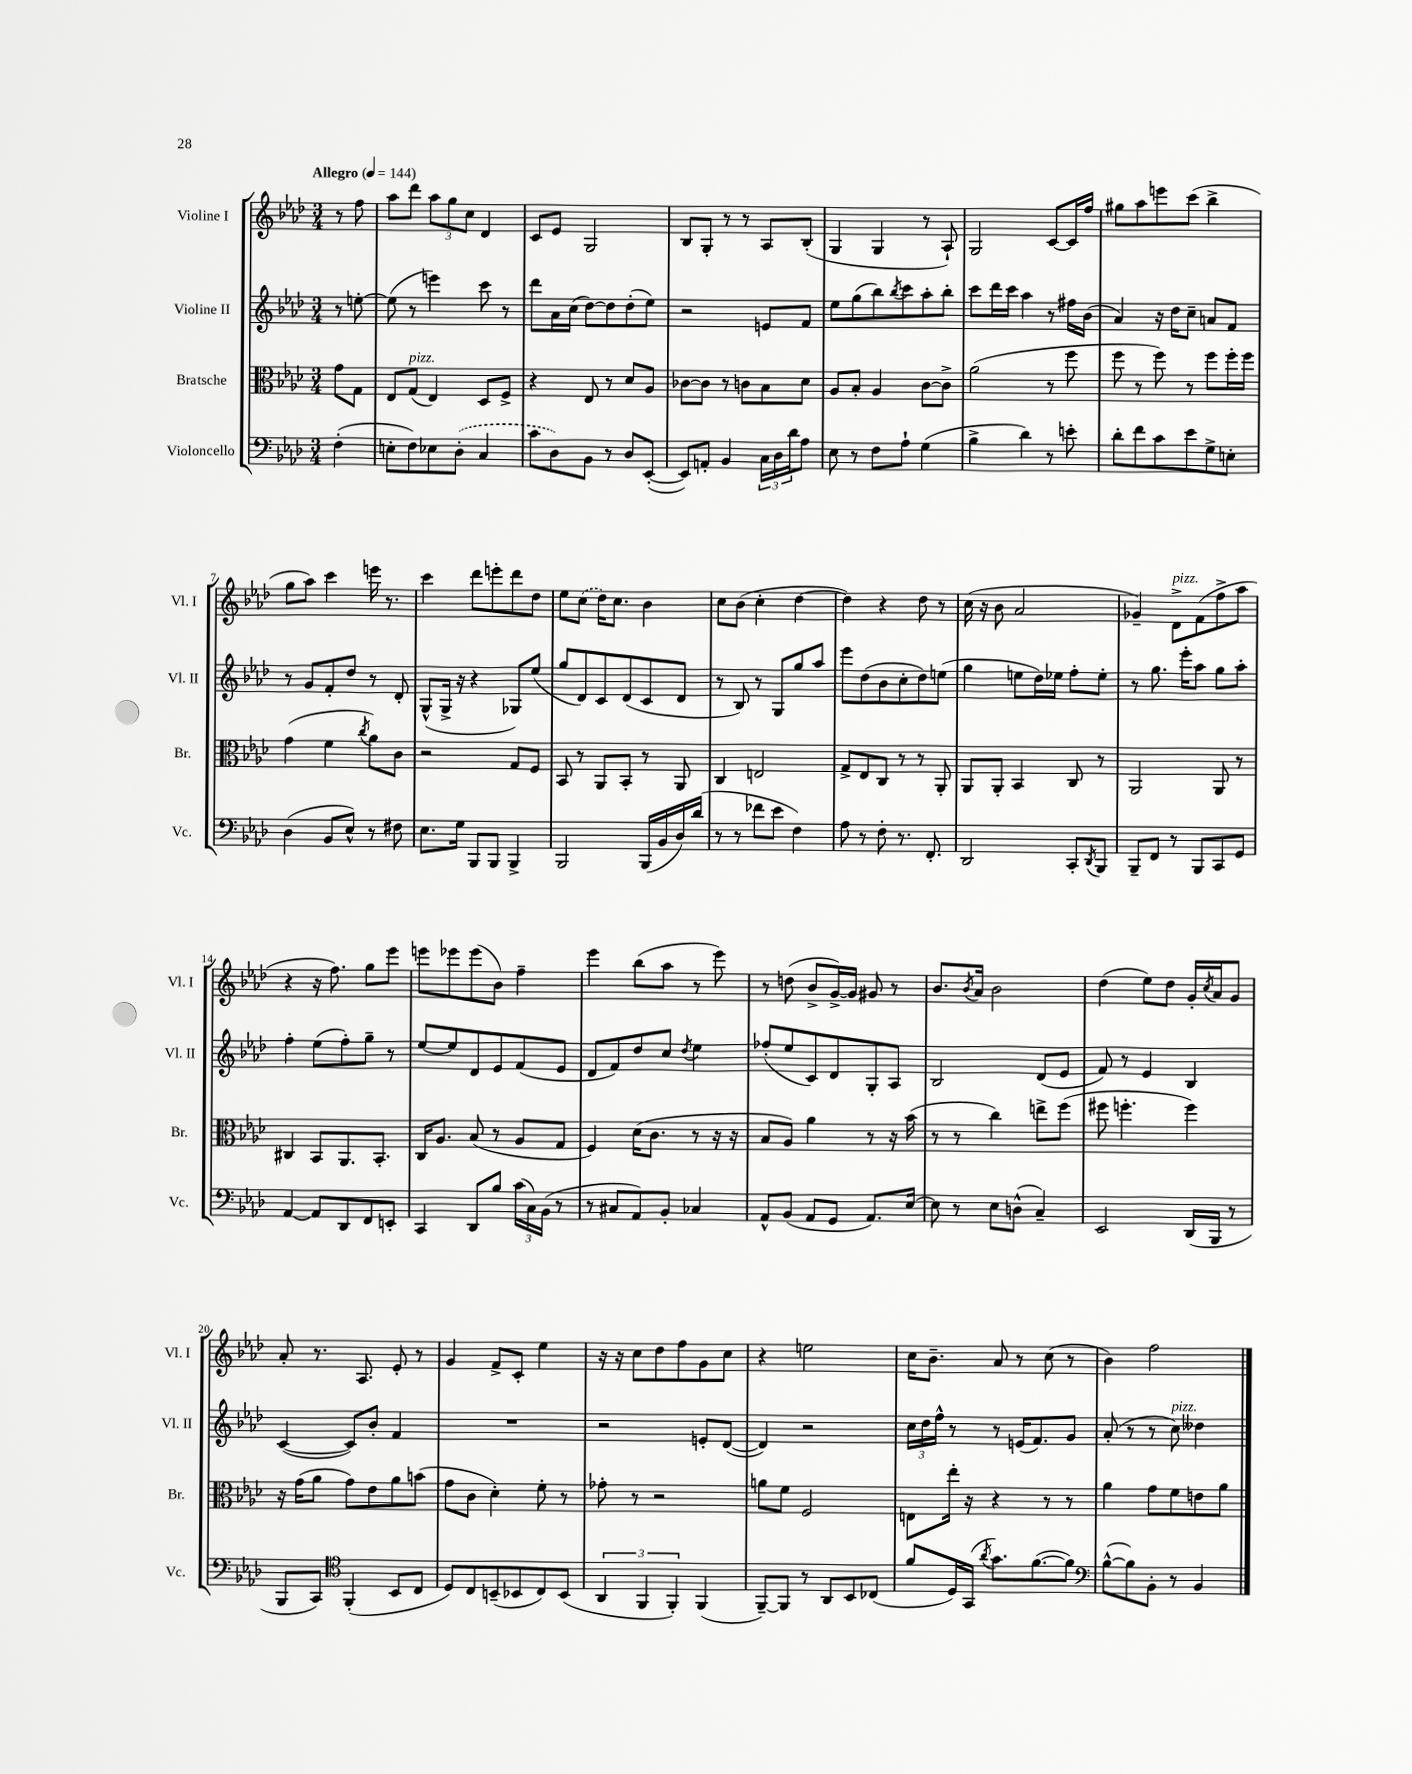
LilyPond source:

<<
\new StaffGroup <<
\new Staff = "s0" \with { instrumentName = "Violine I" shortInstrumentName = "Vl. I" } {
    \clef treble \key aes \major \numericTimeSignature \time 3/4 \partial 4 \tempo "Allegro" 4 = 144
    r8 f''8 |
    aes''8 des'''8 \tuplet 3/2 { aes''8 g''8 c''8 } des'4 |
    c'8 ees'8 g2 |
    bes8 g8-. r8 r8 aes8 bes8-.( |
    g4 g4 r8 aes8-!) |
    g2 c'8~ c'16 f''16 |
    gis''8 aes''8 e'''8 c'''8( bes''4-> |
    g''8 aes''8) c'''4 e'''16 r8. |
    c'''4 des'''8 e'''8-. des'''8 des''8 |
    ees''8 \once \slurDashed c''8( des''16) c''8. bes'4 |
    c''8 bes'8( c''4-. des''4~ |
    des''4) r4 des''8 r8 |
    c''16( r16 bes'8 aes'2 |
    ges'4--) des'8->^\markup { \italic "pizz." } f'8( f''8-> aes''8 |
    r4 r16 f''8.) g''8 ees'''8 |
    e'''8 ees'''8 ees'''8( bes'8) f''4-- |
    ees'''4 bes''8( aes''8 r8 ees'''8) |
    r8 d''8( bes'8-> g'16~->) g'16 gis'8 r8 |
    bes'8. \acciaccatura { bes'8 } aes'16 bes'2 |
    des''4( ees''8) des''8 g'16-. \acciaccatura { c''8 } aes'16 g'8 |
    aes'8-. r8. aes8. ees'8-. r8 |
    g'4 f'8-> c'8-. ees''4 |
    r16 r16 c''8 des''8 f''8 g'8 c''8 |
    r4 e''2 |
    c''16 bes'8.-- aes'8 r8 c''8( r8 |
    bes'4) f''2 \bar "|." |
}
\new Staff = "s1" \with { instrumentName = "Violine II" shortInstrumentName = "Vl. II" } {
    \clef treble \key aes \major \numericTimeSignature \time 3/4 \partial 4
    r8 e''8~-. |
    e''8( r8 e'''4) c'''8 r8 |
    des'''8 aes'16 c''16( des''8~) des''8 des''8-.( ees''8) |
    r2 e'8 f'8 |
    ees''8 g''8( bes''8) \acciaccatura { bes''8 } c'''8 aes''8-. bes''8-. |
    c'''8 des'''16 c'''16 aes''4 r8 fis''16 bes'16( |
    aes'4) r16 des''16 c''8-- a'8 f'8 |
    r8 g'8 f'8-. des''8 r8 des'8-. |
    g8-^( g16-> r16 r4 ges8) ees''8( |
    g''8 des'8) c'8 des'8( c'8 des'8 |
    r8 bes8) r8 g8 g''8 aes''8 |
    ees'''8 des''8( bes'8 c''8-. des''8) e''8( |
    g''4 e''8 des''16) ees''16 f''8-. ees''8-. |
    r8 g''8. ees'''16-. aes''8 g''8 aes''8-. |
    f''4-. ees''8( f''8-.) g''8-- r8 |
    ees''8~ ees''8 des'8 ees'8 f'8( ees'8 |
    des'8 f'8) des''8 c''8 \acciaccatura { des''8 } ees''4 |
    fes''8-.( ees''8 c'8) des'8 g8-. aes8 |
    bes2 des'8( ees'8 |
    f'8) r8 ees'4 bes4 |
    c'4~( c'8) bes'8-. f'4 |
    R2. |
    r2 e'8-. des'8~( |
    des'4) r2 |
    \tuplet 3/2 { c''16 des''16 f''16-^ } r8 r8 e'16( f'8.) g'8 |
    aes'8-.( r8 r8 c''8^\markup { \italic "pizz." }) deses''4 \bar "|." |
}
\new Staff = "s2" \with { instrumentName = "Bratsche" shortInstrumentName = "Br." } {
    \clef alto \key aes \major \numericTimeSignature \time 3/4 \partial 4
    g'8 g8 |
    ees8 g8^\markup { \italic "pizz." }( ees4) des8 f8-> |
    r4 ees8 r8 des'8 aes8 |
    ces'8~ ces'8 r8 c'8 bes8 des'8 |
    aes8 bes8-. aes4 c'8~ c'8-> |
    aes'2( r8 f''8 |
    f''8 r8 f''8) r8 f''8 f''16-. f''16 |
    g'4( f'4 \acciaccatura { c''8 } aes'8) c'8 |
    r2 g8 f8 |
    bes,8 r8 aes,8 bes,8-. r8 aes,8 |
    c4 e2 |
    g8-> ees8 c8 r8 r8 aes,8-. |
    aes,8 aes,8-. bes,4 c8 r8 |
    aes,2 aes,8 r8 |
    cis4 bes,8 aes,8. bes,8.-. |
    c16 aes8. bes8( r8 aes8 g8 |
    f4) des'16( c'8. r8 r16 r16 |
    bes8 aes8) aes'4 r8 r16 bes'16( |
    r8 r8 c''4) e''8-> f''8( |
    fis''8 f''4.-. f''4) |
    r16 g'16( aes'8 g'8) ees'8 aes'8 b'8( |
    g'8 c'8 des'4-.) f'8-. r8 |
    ges'8-. r8 r2 |
    a'8 f'8 f2 |
    e8 ees''16-. r16 r4 r8 r8 |
    aes'4 g'8 f'8 e'8 aes'8 \bar "|." |
}
\new Staff = "s3" \with { instrumentName = "Violoncello" shortInstrumentName = "Vc." } {
    \clef bass \key aes \major \numericTimeSignature \time 3/4 \partial 4
    f4-.( |
    e8-. f8) ees8 \once \slurDashed des8-.( c4 |
    c'8 des8) bes,8 r8 des8 ees,8~-.( |
    ees,8) a,8-. bes,4 \tuplet 3/2 { c16 des16 des'16 } aes8 |
    ees8 r8 f8 aes8-! g4( |
    bes4-> des'4) r8 e'8-. |
    des'8-. f'8 c'8 ees'8 g8-> e8-. |
    des4( bes,8 ees8-^) r8 fis8 |
    ees8. g16 bes,,8 bes,,8 bes,,4-> |
    bes,,2 bes,,16( bes,16 des16) des'16( |
    r8 r8 fes'8 ees'8 f4) |
    aes8 r8 f8-. r8. f,8.-. |
    des,2 c,8-. \acciaccatura { des,8 } bes,,8 |
    bes,,8-- f,8 r8 bes,,8 c,8 g,8 |
    aes,4~ aes,8 des,8 f,8 e,8-. |
    c,4 des,8 bes8 \tuplet 3/2 { c'16( c16) bes,16( } r8 |
    r8 cis8 aes,8) bes,8-. ces4 |
    aes,8-^ bes,8( aes,8 g,8 aes,8.) ees16~ |
    ees8 r8 ees8 d8-^( c4--) |
    ees,2 des,16( bes,,16 r8 |
    bes,,8 c,8) \clef tenor f,4-.( bes,8 c8 |
    des8) c8 b,8--( bes,8 c8) bes,8( |
    \tuplet 3/2 { aes,4 f,4 f,4-.) } f,4( |
    f,8~--) f,8 r8 aes,8 bes,8 ces8( |
    f'8 des16) g,16( \acciaccatura { aes'8 } g'8.) f'8.~( f'8) |
    \clef bass bes8~-^( bes8) bes,8-. r8 bes,4 \bar "|." |
}
>>
>>
